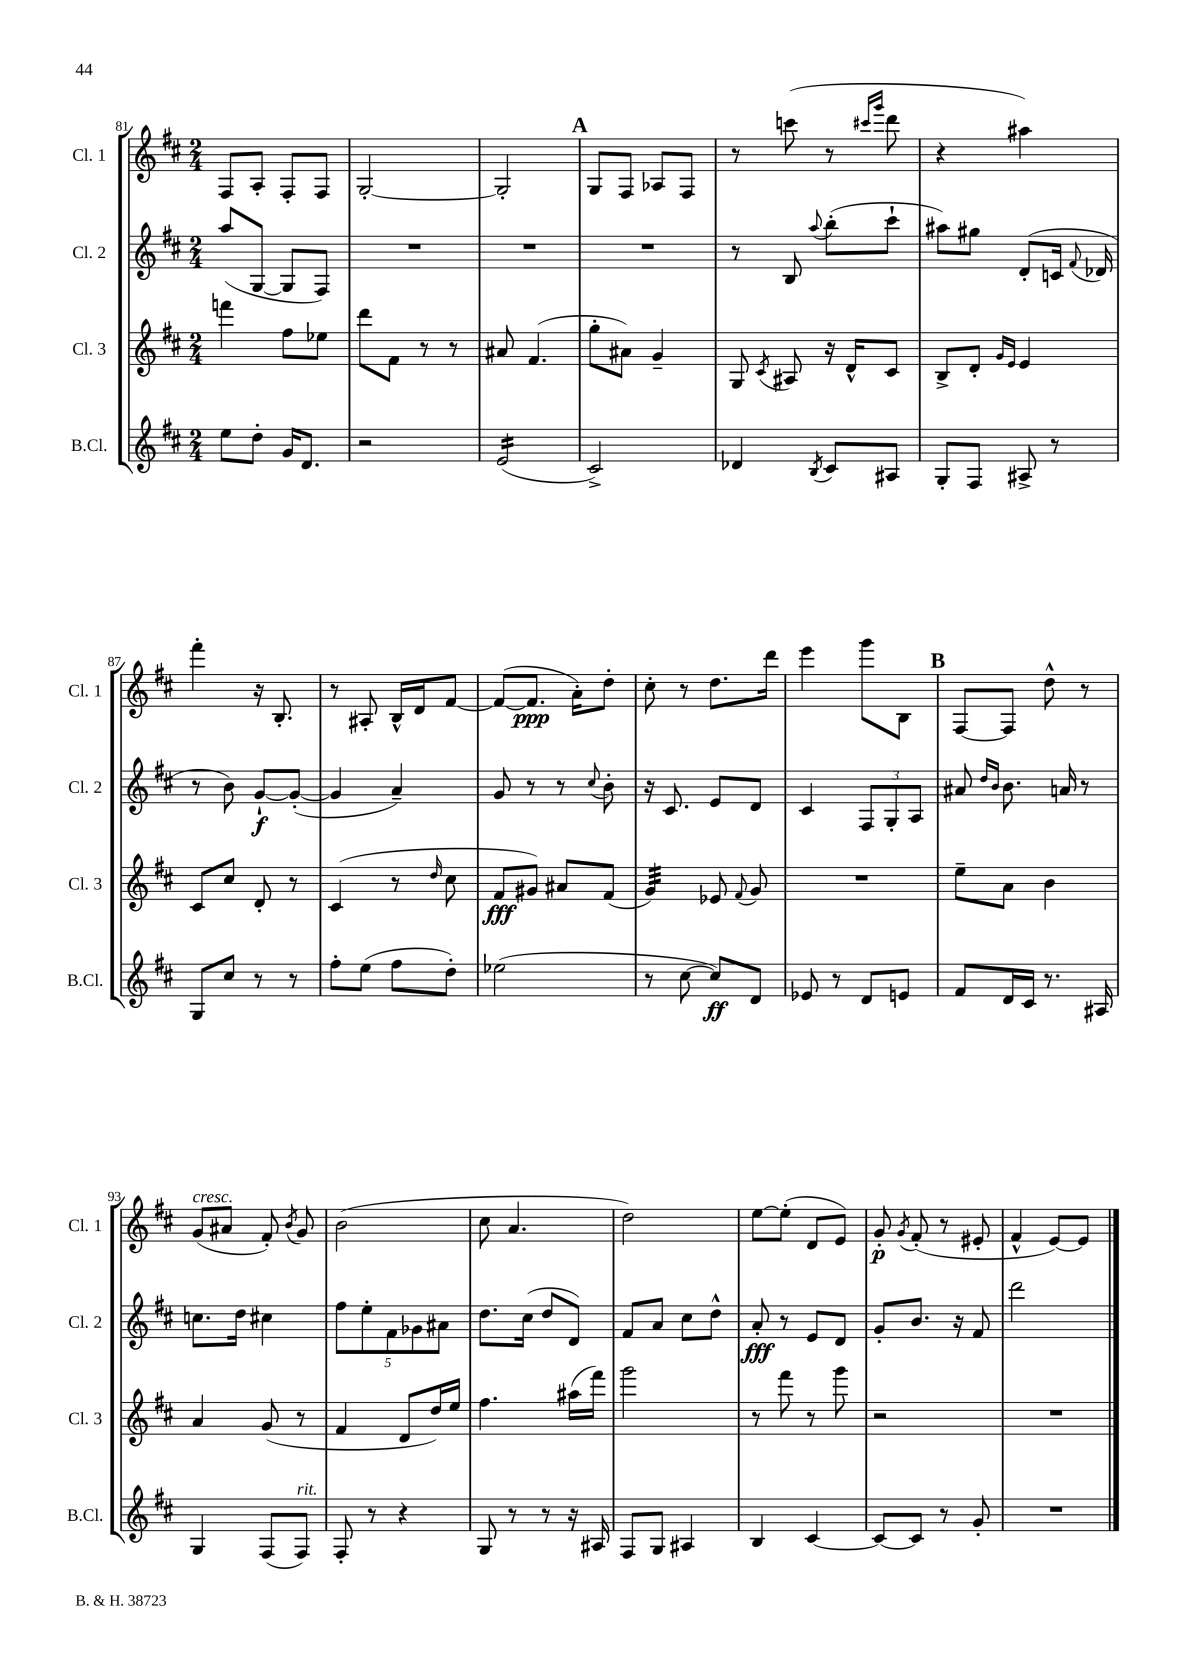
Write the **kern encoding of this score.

**kern	**kern	**kern	**kern
*staff4	*staff3	*staff2	*staff1
*clefG2	*clefG2	*clefG2	*clefG2
*k[f#c#]	*k[f#c#]	*k[f#c#]	*k[f#c#]
*M2/4	*M2/4	*M2/4	*M2/4
8ee	4fff	(8aa	8F#
8dd'	.	[8G	8A'
16g	8ff#	8G]	8F#'
8.d	.	.	.
.	8ee-	8F#)	8F#
=	=	=	=
2r	8ddd	2r	[2G'
.	8f#	.	.
.	8r	.	.
.	8r	.	.
=	=	=	=
(2e	8a#	2r	2G']
.	(4.f#	.	.
=	=	=	=
2c#^)	8gg'	2r	8G
.	8a#)	.	8F#
.	4g~	.	8A-
.	.	.	8F#
=	=	=	=
4d-	8G	8r	8r
.	8qc#	.	.
.	8A#	8B	(8ccc
8qB	.	8qqaa	.
8c#	16r	(8bb'	8r
.	16d^^	.	.
.	.	.	16qqccc#
.	.	.	16qqggg
8A#	8c#	8ccc#`	8ddd
=	=	=	=
8G'	8B^	8aa#)	4r
8F#	8d'	8gg#	.
.	16qqg	.	.
.	16qqe	.	.
8A#^	4e	(8d'	4aa#)
8r	.	16c	.
.	.	8qqf#	.
.	.	16d-	.
=	=	=	=
8G	8c#	8r	4fff#'
8cc#	8cc#	8b)	.
8r	8d'	[8g`	16r
.	.	.	8.B'
8r	8r	(8g'_	.
=	=	=	=
8ff#'	(4c#	4g]	8r
(8ee	.	.	8A#'
8ff#	8r	4a~)	16B^^
.	.	.	16d
.	16qqdd	.	.
8dd')	8cc#	.	[8f#
=	=	=	=
(2ee-	8f#	8g	(8f#_
.	8g#)	8r	8.f#]
.	8a#	8r	.
.	.	.	16a')
.	.	8qqcc#	.
.	(8f#	8b'	8dd'
=	=	=	=
8r	4g)	16r	8cc#'
.	.	8.c#	.
[8cc#	.	.	8r
8cc#])	8e-	8e	8.dd
.	8qqf#	.	.
8d	8g	8d	.
.	.	.	16ddd
=	=	=	=
8e-	2r	4c#	4eee
8r	.	.	.
8d	.	12F#	8ggg
.	.	12G'	.
8e	.	.	8B
.	.	12A	.
=	=	=	=
8f#	8ee~	8a#	[8F#
.	.	16qqdd	.
.	.	16qqb	.
16d	8a	8.b	8F#]
16c#	.	.	.
8.r	4b	.	8dd^^
.	.	16a	.
.	.	8r	8r
16A#	.	.	.
=	=	=	=
4G	4a	8.cc	(8g
.	.	.	8a#
.	.	16dd	.
(8F#	(8g	4cc#	8f#')
.	.	.	8qb
8F#)	8r	.	8g
=	=	=	=
8F#'	4f#	10ff#	(2b
.	.	10ee'	.
8r	.	.	.
.	.	10f#	.
4r	8d	.	.
.	.	10g-	.
.	16dd)	.	.
.	.	10a#	.
.	16ee	.	.
=	=	=	=
8G	4.ff#	8.dd	8cc#
8r	.	.	4.a
.	.	(16cc#	.
8r	.	8dd	.
16r	(16aa#	8d)	.
16A#	16fff#)	.	.
=	=	=	=
8F#	2ggg	8f#	2dd)
8G	.	8a	.
4A#	.	8cc#	.
.	.	8dd^^	.
=	=	=	=
4B	8r	8a'	[8ee
.	8fff#	8r	(8ee']
[4c#	8r	8e	8d
.	8ggg	8d	8e)
=	=	=	=
8c#_	2r	8g'	8g'
.	.	.	8qg
8c#]	.	8.b	(8f#'
8r	.	.	8r
.	.	16r	.
8g'	.	8f#	8e#'
=	=	=	=
2r	2r	2ddd	4f#^^
.	.	.	[8e)
.	.	.	8e]
==	==	==	==
*-	*-	*-	*-
